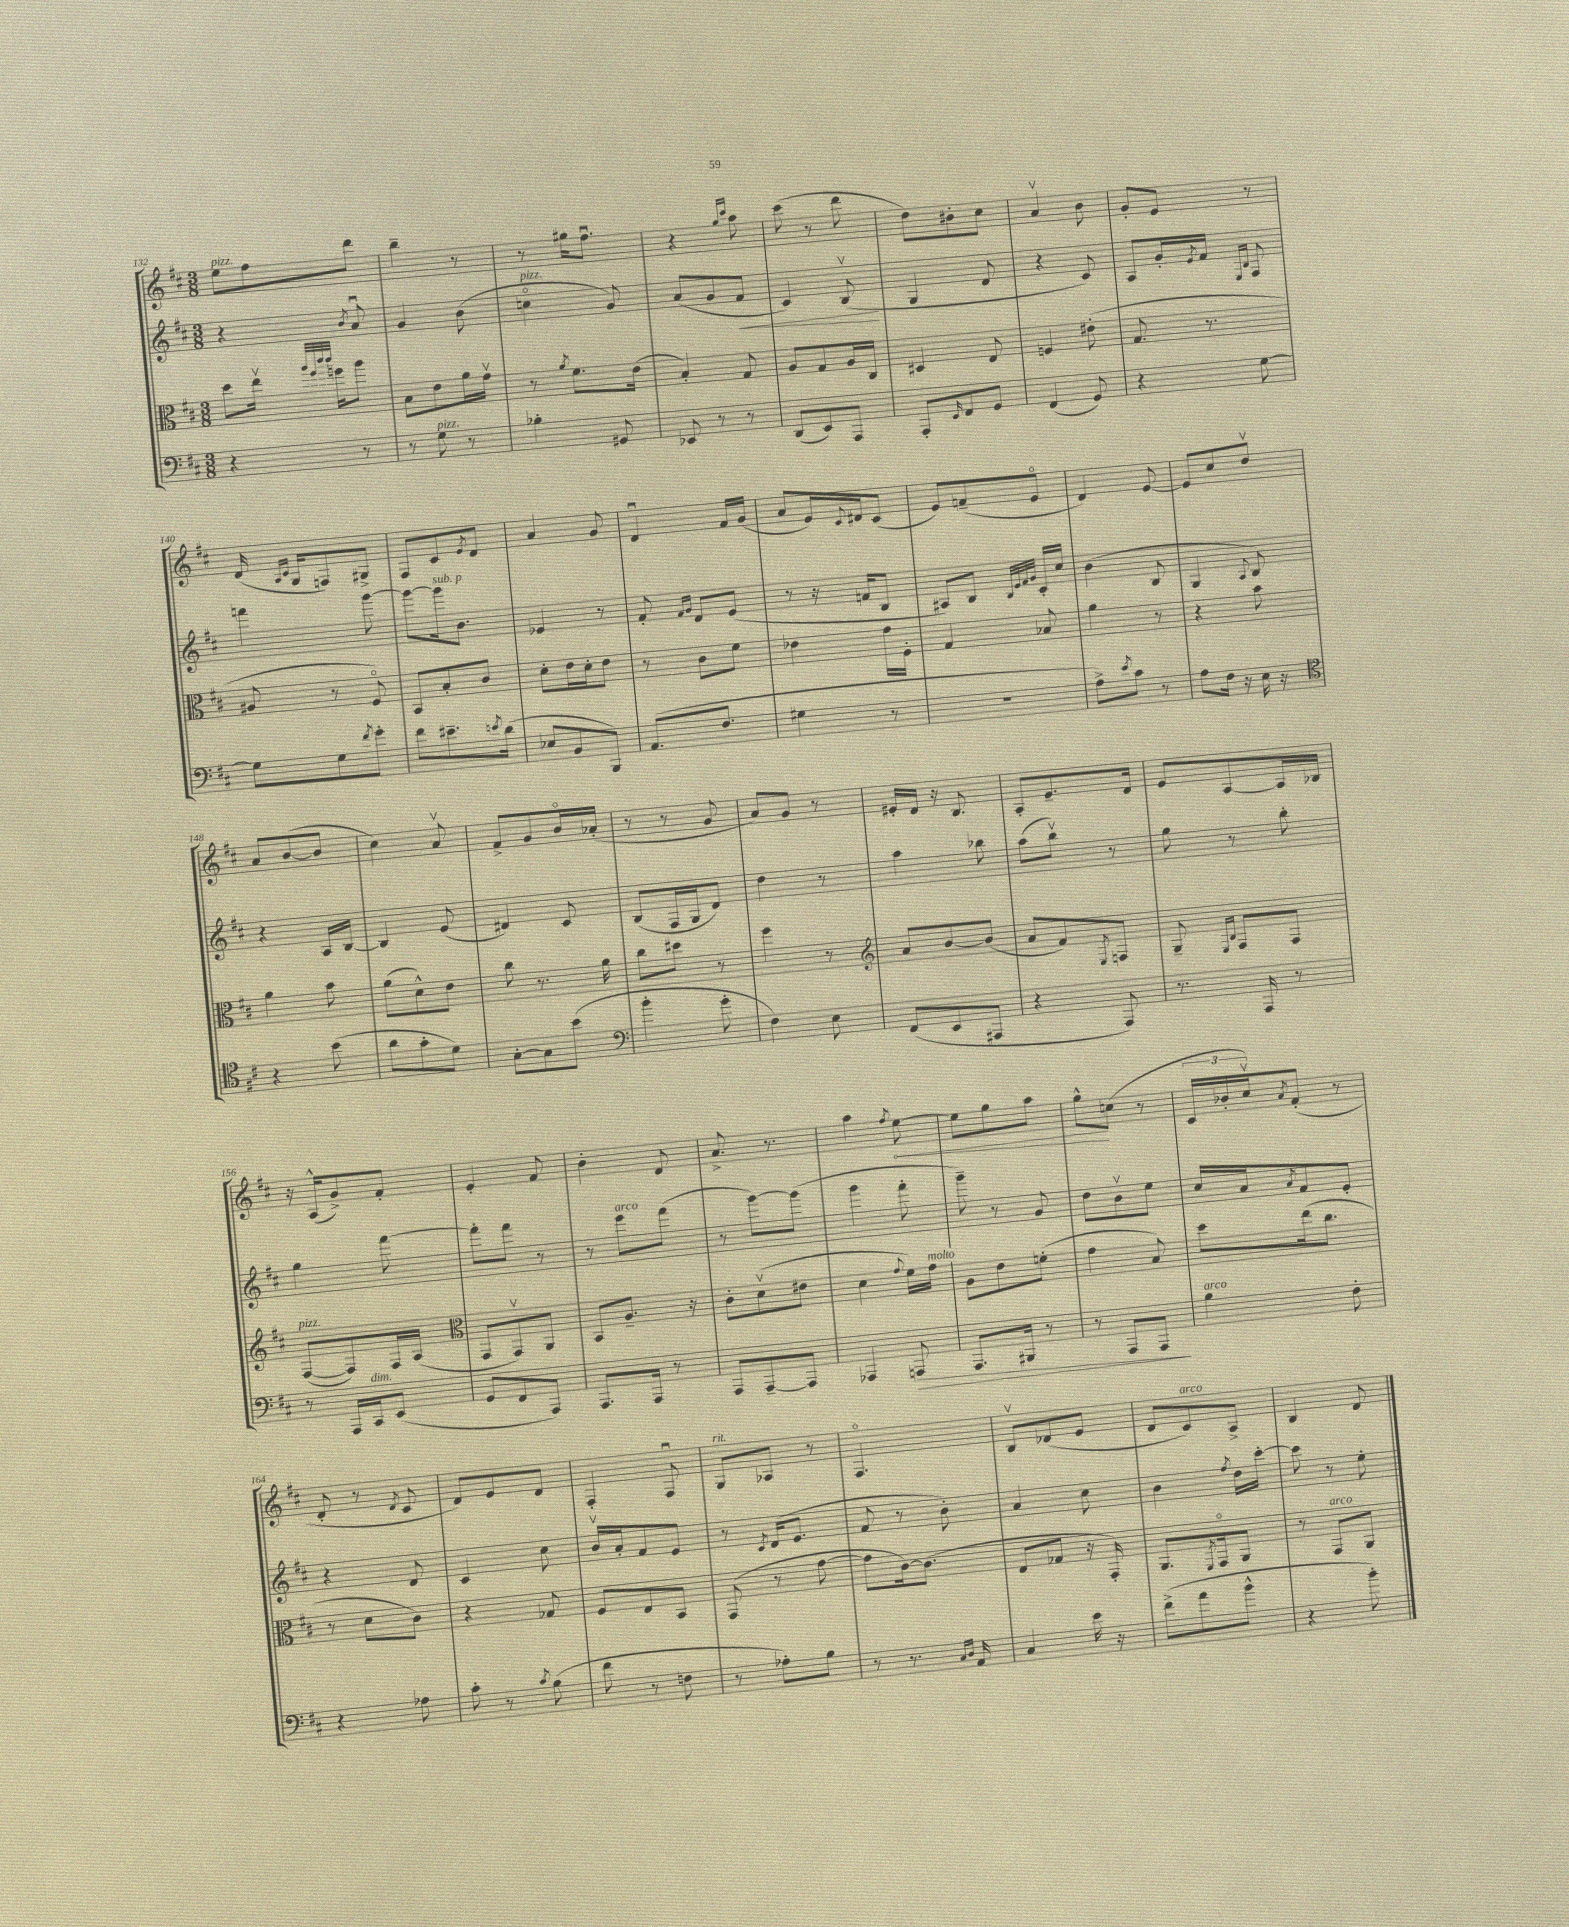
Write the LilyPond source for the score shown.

<<
\new StaffGroup <<
\new Staff = "s0" {
    \clef treble \key d \major \numericTimeSignature \time 3/8
    e''8^\markup { \italic "pizz." } fis''8 d'''8 |
    b''4-- r8 |
    r8 gis''16 fis''8.\downbow |
    r4 \grace { g''16 cis'''16 } a''8 |
    cis'''8( r8 d'''8 |
    d''8) bis'8-. cis''8 |
    a'4\upbow b'8 |
    g'8-. e'8 r8 |
    d'16( \grace { a16 cis'16 } g16 f8) gis8-> |
    fis8 cis'8 \acciaccatura { e'8 } d'8 |
    a'4 g'8 |
    d'4\downbow fis'16 g'16( |
    a'8 e'16) \appoggiatura { cis'8 } dis'16 cis'8( |
    e'8) f'8--( e'8\flageolet |
    d'4) e'8~ |
    e'8 cis''8 d''8\upbow |
    a'8 b'8~( b'8 |
    cis''4) a'8\upbow |
    fis'8-> g'8 b'16\flageolet aes'16-.( |
    r8 r8 g'8 |
    a'8) g'8 r8 |
    eis'16-. d'16 r16 b8. |
    a8-. e'8.-- d'16 |
    e'8 a8~ a16 bes16 |
    r16 a16-^( g'8->) fis'8-. |
    e'4-. fis'8 |
    b'4-. d'8 |
    a'8.-> r8. |
    a''4 \acciaccatura { fis''8 } \once \override Hairpin.circled-tip = ##t e''8~\< |
    e''8 g''8 a''8 |
    g''8-^\! c''8( r8 |
    \tuplet 3/2 { cis'16 bes'16-. cis''16\upbow) } \acciaccatura { a'8 } fis'8-.( r8 |
    d'8-. r8 \acciaccatura { d'8 } cis'8 |
    d'8) e'8 d'8 |
    fis4-. fis8\downbow |
    g8^\markup { \italic "rit." } aes8 r8 |
    fis4.\flageolet |
    b8\upbow des'8( e'8 |
    d'8 cis'8^\markup { \italic "arco" }) a8-> |
    b4 d'8 \bar "|." |
}
\new Staff = "s1" {
    \clef treble \key d \major \numericTimeSignature \time 3/8
    r4 \acciaccatura { b'8 } a'8\downbow |
    g'4 b'8( |
    c''4\flageolet^\markup { \italic "pizz." } g'8) |
    a'8( g'8 fis'8\< |
    cis'4) b8\upbow\!( |
    g4 d'8 |
    r4 cis'8) |
    a8 g'16-. \acciaccatura { e'8 } fis'16 \grace { e16 b16 } fis8 |
    f'''4 g'''8~ |
    g'''8~ g'''16^\markup { \italic "sub. p" } b'8. |
    ees'4 r8 |
    fis'8-. \grace { fis'16 g'16 } d'8 e'8( |
    r8 r16 f'16 b8 |
    ais8) b8 \grace { b32 e'32 fis'32 g'32 } cis'16-. cis''16 |
    b'4( b8 |
    g4 \appoggiatura { a8 } b8) |
    r4 a16 b16~ |
    b4 e'8( |
    dis'4) cis'8 |
    b8( fis16 g16 d'8) |
    d''4 r8 |
    a''4 bes''8 |
    a''8( b''8\upbow) r8 |
    g''8 r8 b''8-. |
    g''4 fis'''8~ |
    fis'''8-. fis'''8 r8 |
    r8 e'''8^\markup { \italic "arco" } fis'''8( |
    r8 g'''8~) g'''8( |
    g'''4 fis'''8-. |
    g'''8--) r8 g'8 |
    d''8 b'8\upbow e''8 |
    cis''16 a'16 \acciaccatura { a'8 } fis'8 e'8-. |
    r4 d'8 |
    cis'4 cis''8 |
    b'16\upbow a'16-. fis'8 e'8 |
    r8 \acciaccatura { cis'8 } d'16( e'8. |
    fis'8 r8 b'8-.) |
    a'4 cis''8 |
    b'4 \acciaccatura { fis''8 } d''16 cis'''16~-. |
    cis'''8 r8 e''8-. \bar "|." |
}
\new Staff = "s2" {
    \clef alto \key d \major \numericTimeSignature \time 3/8
    d''8 e''16\upbow \grace { a''32 fis''32 cis'''32 cis'''32 } f''16 a''8 |
    b8 e'8 a'16 g'16\upbow |
    r8 \acciaccatura { a'8 } fis'8. e'16( |
    b4-.) g8 |
    a8 g8 a16 cis16 |
    dis4 e8 |
    f4 eis'8-.( |
    g8. r8. |
    ais8 r8 fis8\flageolet) |
    b,8 b8-. cis'8 |
    d'8-. e'16 d'16-. e'8 |
    r8 cis'8 fis'8 |
    ees'4 g'16 fis16-. |
    g4 bes8 |
    a'4 r8 |
    r4 b'8 |
    a'4 b'8 |
    a'8( d'8-^) e'8 |
    cis''8 r8. a'16 |
    cis''8 dis''8 r8 |
    fis''4 r8 |
    \clef treble a'8 b'8~ b'8( |
    a'8 fis'8) \acciaccatura { e8 } f8 |
    g8-- \grace { e16 b16 } fis8 fis8 |
    fis8~^\markup { \italic "pizz." }( fis8) fis16 a16( |
    \clef alto g,8 g,8\upbow) a,8 |
    b,8 a8.-- r16 |
    cis'8-. d'8\upbow( eis'8 |
    d'4 \appoggiatura { g'8 } fis'16) g'16^\markup { \italic "molto" } |
    a8 e'8 f'8-.( |
    g'4 b8) |
    d''8 e''16( cis''8. |
    r8 d'8 cis'8) |
    r4 ges8 |
    fis8 e8 b,8 |
    g,8( r8 g'8~ |
    g'8 cis'16~) cis'8.( |
    e8 ges8 r16 g,16-.) |
    a,8. \acciaccatura { fis,8 } g,16\flageolet a,8 |
    r8 g,8^\markup { \italic "arco" } a,8 \bar "|." |
}
\new Staff = "s3" {
    \clef bass \key d \major \numericTimeSignature \time 3/8
    r4 r8 |
    r8 g8^\markup { \italic "pizz." } r8 |
    bes4-. gis,8 |
    ees,8 r8 r8 |
    d,8( e,8) a,,8 |
    a,,8-. \grace { e,16 } fis,8 g,8 |
    fis,4( g,8) |
    r4 g8~ |
    g8 g8 \acciaccatura { fis'8 } g'8-. |
    fis'8 eis'8.-- \acciaccatura { e'8 } d'16( |
    ees8 b,8 b,,8) |
    a,8.( fis8. |
    gis4 r8 |
    R4. |
    a8->) \acciaccatura { e'8 } cis'8 r8 |
    a8 fis16 r16 e16 r16 |
    \clef tenor r4 b'8( |
    a'8 g'8-. d'8) |
    g8~-. g8 b'8( |
    \clef bass b'4-. g'8-. |
    fis4) e8 |
    fis,8( e,8 ais,,8 |
    r4 a,,8) |
    r8. a,,16 r8 |
    r8 a,,16 cis,16^\markup { \italic "dim." } e,8( |
    g,8 fis,8 a,,8) |
    a,,8. a,,16 r8 |
    a,,8 a,,8~-- a,,8 |
    aes,,4 a,,8\> |
    a,,8. bis,,16 r8 |
    r8 a,,8 a,,8\! |
    b4^\markup { \italic "arco" } fis8-. |
    r4 aes8 |
    cis'8-. r8 \acciaccatura { cis'8 } b8( |
    fis'8 r8 f8 |
    r8 aes8-.) b8 |
    r8 r8. \grace { cis16 d16 } a,16 |
    cis4 e'16 r16 |
    fis'8->( a'8 b'8-^ |
    r4 b'8-.) \bar "|." |
}
>>
>>
\layout { \context { \Score currentBarNumber = #132 } }
